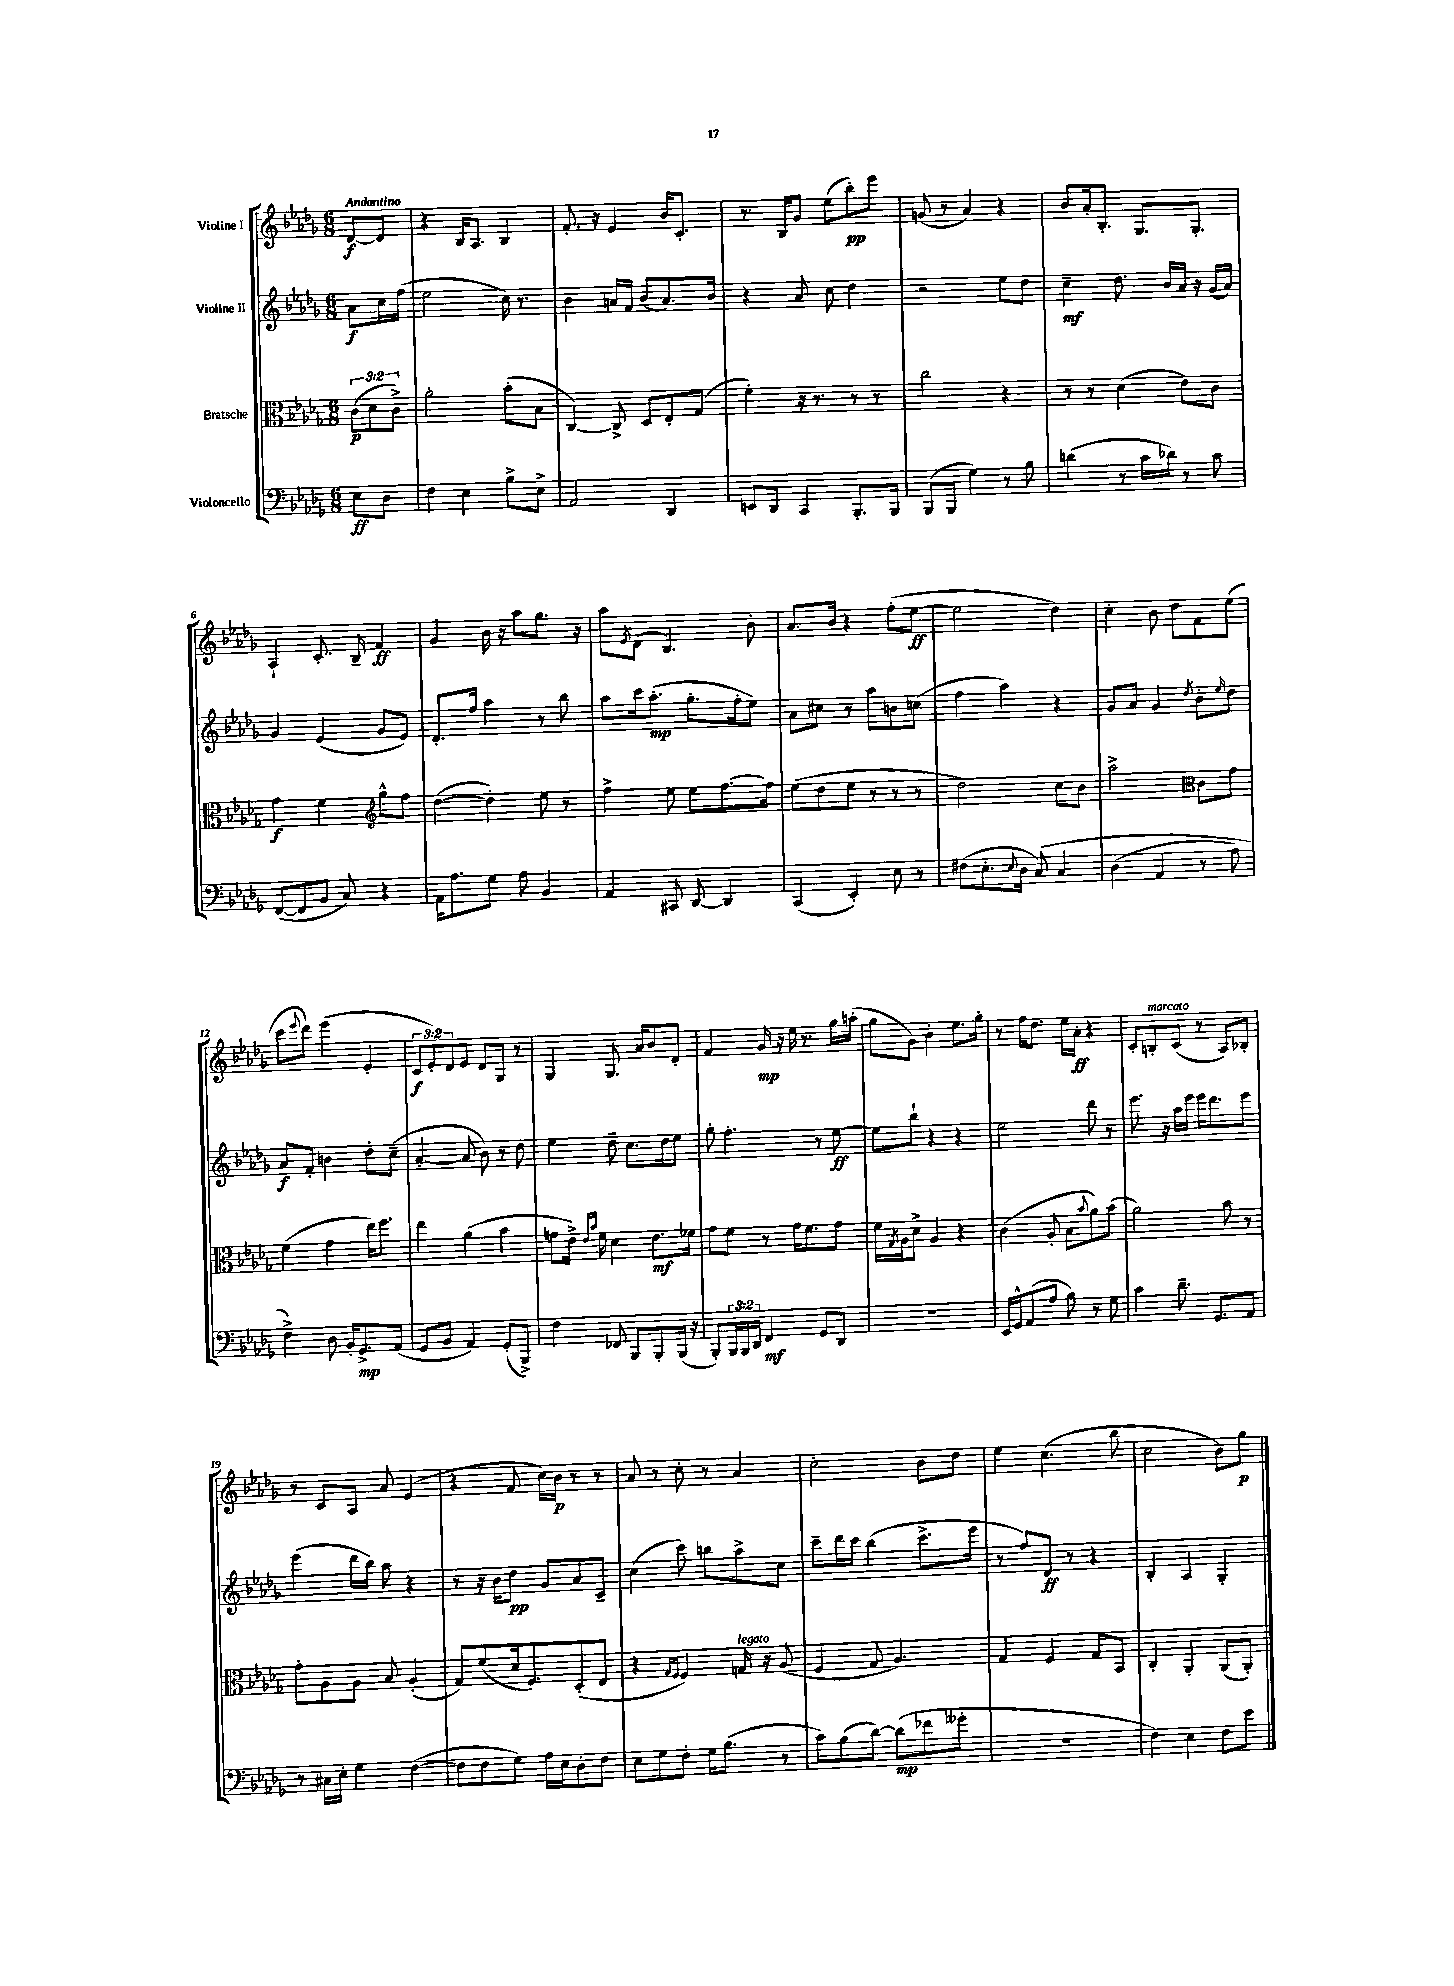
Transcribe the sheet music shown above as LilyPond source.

<<
\new StaffGroup <<
\new Staff = "s0" \with { instrumentName = "Violine I" } {
    \clef treble \key des \major \numericTimeSignature \time 6/8 \override Staff.TupletNumber.text = #tuplet-number::calc-fraction-text \partial 4 \tempo "Andantino"
    des'8~\f des'8 |
    r4 bes16 aes8. bes4 |
    f'8.-. r16 ees'4 bes'16 c'8.-. |
    r8. bes16 ges'8 ees''8( bes''8-.\pp) ees'''8 |
    g'8( r8 aes'4) r4 |
    bes'8 aes'16-. bes8.-. ges8. ges8.-. |
    aes4-! c'8.-. bes16-- f'4\ff |
    ges'4 bes'16 r16 aes''8 ges''8. r16 |
    aes''8 \acciaccatura { ees'8 } des'8( bes4.) bes'8-. |
    aes'8. bes'16 r4 f''8-.( ees''8~\ff |
    ees''2 des''4) |
    c''4-. bes'8 des''8 f'8 ees''8( |
    c'''8 \appoggiatura { ees'''8 } des'''8) ees'''4( ees'4-. |
    \tuplet 3/2 { c'8\f ees'8-.) des'8 } ees'8 des'8 ges8 r8 |
    ges4 ges8. aes'16 bes'8 des'8-. |
    f'4 ges'16\mp r16 ees''16 r8. ges''16 a''16-.( |
    ges''8 ges'8) bes'4-. ees''8. ges''16-. |
    r8 f''16 des''8. ees''16 aes'16-.\ff r4 |
    c'8-. b8-.^\markup { \italic "marcato" } c'8( r8 aes8) bes8-. |
    r8 c'8 aes8 aes'8 ees'4( |
    r4 f'8 c''16) bes'16\p r8 r8 |
    aes'8 r8 c''8-. r8 aes'4 |
    c''2-. bes'8 des''8 |
    ees''4 c''4.( bes''8 |
    c''2 bes'8) ges''8\p \bar "|." |
}
\new Staff = "s1" \with { instrumentName = "Violine II" } {
    \clef treble \key des \major \numericTimeSignature \time 6/8 \partial 4
    aes'8\f c''16 f''16( |
    ees''2 c''16) r8. |
    bes'4 a'16 f'16 bes'8( a'8.) bes'16 |
    r4 aes'8 c''8 des''4 |
    r2 ees''8 des''8 |
    c''4--\mf des''8. bes'16 aes'16 r16 ges'16( aes'16) |
    ges'4 ees'4( ges'8 ees'8) |
    des'8.-. f''16 aes''4 r8 bes''8 |
    aes''8 c'''16 aes''8.-.\mp( ges''8.-. f''16-. ees''8) |
    aes'8 cis''8 r8 aes''8 b'8 c''8( |
    f''4 aes''4) r4 |
    ges'8 aes'8 ges'4 \acciaccatura { des''8 } bes'8-. \grace { ees''16 } des''8 |
    aes'8\f f'8-. b'4 des''8-. c''8--( |
    aes'4~-. aes'8 bes'8) r8 des''8 |
    ees''4 des''8-- c''8. des''16 ees''8 |
    ges''8-. f''4.-. r8 ees''8~\ff |
    ees''8 bes''8-! r4 r4 |
    ees''2 des'''8 r8 |
    ees'''8. r16 aes''16 ees'''16 ees'''16 des'''8. ees'''8 |
    ees'''4( des'''16 bes''16) aes''8 r4 |
    r8 r16 bes'16 des''8\pp ges'8 aes'8 c'8-- |
    c''4( c'''8) b''8 aes''8-> c''8 |
    c'''8-- des'''16 c'''16 bes''4( c'''8.-> ees'''16 |
    r8 f''8) des'8\ff r8 r4 |
    bes4-. aes4 ges4-. \bar "|." |
}
\new Staff = "s2" \with { instrumentName = "Bratsche" } {
    \clef alto \key des \major \numericTimeSignature \time 6/8 \override Staff.TupletNumber.text = #tuplet-number::calc-fraction-text \partial 4
    \tuplet 3/2 { c'8\p( des'8 c'8->) } |
    aes'2-. bes'8-.( bes8 |
    c4~) c8-> des8 ees8-. ges8( |
    f'4-.) r16 r8. r8 r8 |
    c''2 r4 |
    r8 r8 des'4( ees'8) c'8 |
    ges'4\f f'4 \clef treble ges''8-^ f''8 |
    des''4~( des''4-.) ees''8 r8 |
    f''4-> ees''8 ees''8 f''8.~ f''16 |
    ees''8( des''8 ees''8 r8 r8 r8 |
    des''2) c''8 bes'8 |
    aes''2-> \clef alto c'8 ges'8 |
    f'4( ges'4 ees''16) f''8. |
    ees''4 aes'4( bes'4 |
    g'8 ees'16->) \grace { ees'16 bes'16 } f'16 des'4 ees'8.\mf fes'16 |
    ges'8 f'8 r8 ges'16 f'8. ges'8 |
    f'16 \acciaccatura { ges8 } aes16 des'8-> aes4 r4 |
    c'4( aes8-. bes8 \appoggiatura { bes'8 } aes'8) bes'8( |
    aes'2) bes'8 r8 |
    ges'8-. aes8 aes8 bes8 aes4-.( |
    ges8) f'8( des'16 f8.) des8-.( ees8 |
    r4 \grace { ges16 f16 } f4) g16^\markup { \italic "legato" } r16 aes8( |
    f4 ges8 aes4.) |
    ges4 f4 ges8 bes,8 |
    c4-. aes,4-. aes,8( aes,8-.) \bar "|." |
}
\new Staff = "s3" \with { instrumentName = "Violoncello" } {
    \clef bass \key des \major \numericTimeSignature \time 6/8 \override Staff.TupletNumber.text = #tuplet-number::calc-fraction-text \partial 4
    ees8\ff des8 |
    f4 ees4 bes8-> ees8-> |
    aes,2 des,4 |
    e,8 des,8 c,4 bes,,8.-. bes,,16 |
    bes,,8( bes,,8 ges4) r8 bes8 |
    d'4( r8 c'16 des'16) r8 c'8 |
    f,8~( f,8 bes,8 c8) r4 |
    aes,16 aes8. ges8 aes8 bes,4 |
    aes,4 cis,8 des,8~ des,4 |
    c,4( ees,4-.) ees8 r8 |
    fis8( ees8.-. \appoggiatura { ees8 } des16 c8)\( c4 |
    des4( aes,4 r8 aes8) |
    f4->\) des8 bes,16-. ges,8.->\mp aes,8( |
    ges,8 bes,8 aes,4) ges,8-.( bes,,8->) |
    f4 fes,8 bes,,8 bes,,8-. bes,,16( r16 |
    bes,,8-.) \tuplet 3/2 { bes,,16 bes,,16 des,16 } f,4\mf ges,8 des,8 |
    R2. |
    ees,16 ges,16-^ aes,8( aes8 bes8) r8 ges8 |
    c'4 des'8.-- ges,8. aes,8 |
    r8 cis16 ees16-. ges4 f4~( |
    f8 f8 ges8) aes16 ees16 des8-. f8 |
    ees8 ges8 f8-. ges16 bes8.( r8 |
    c'8) bes8( des'8~) des'8\mp( fes'8 geses'8-. |
    R2. |
    f4) ees4 f8 ees'8 \bar "|." |
}
>>
>>
